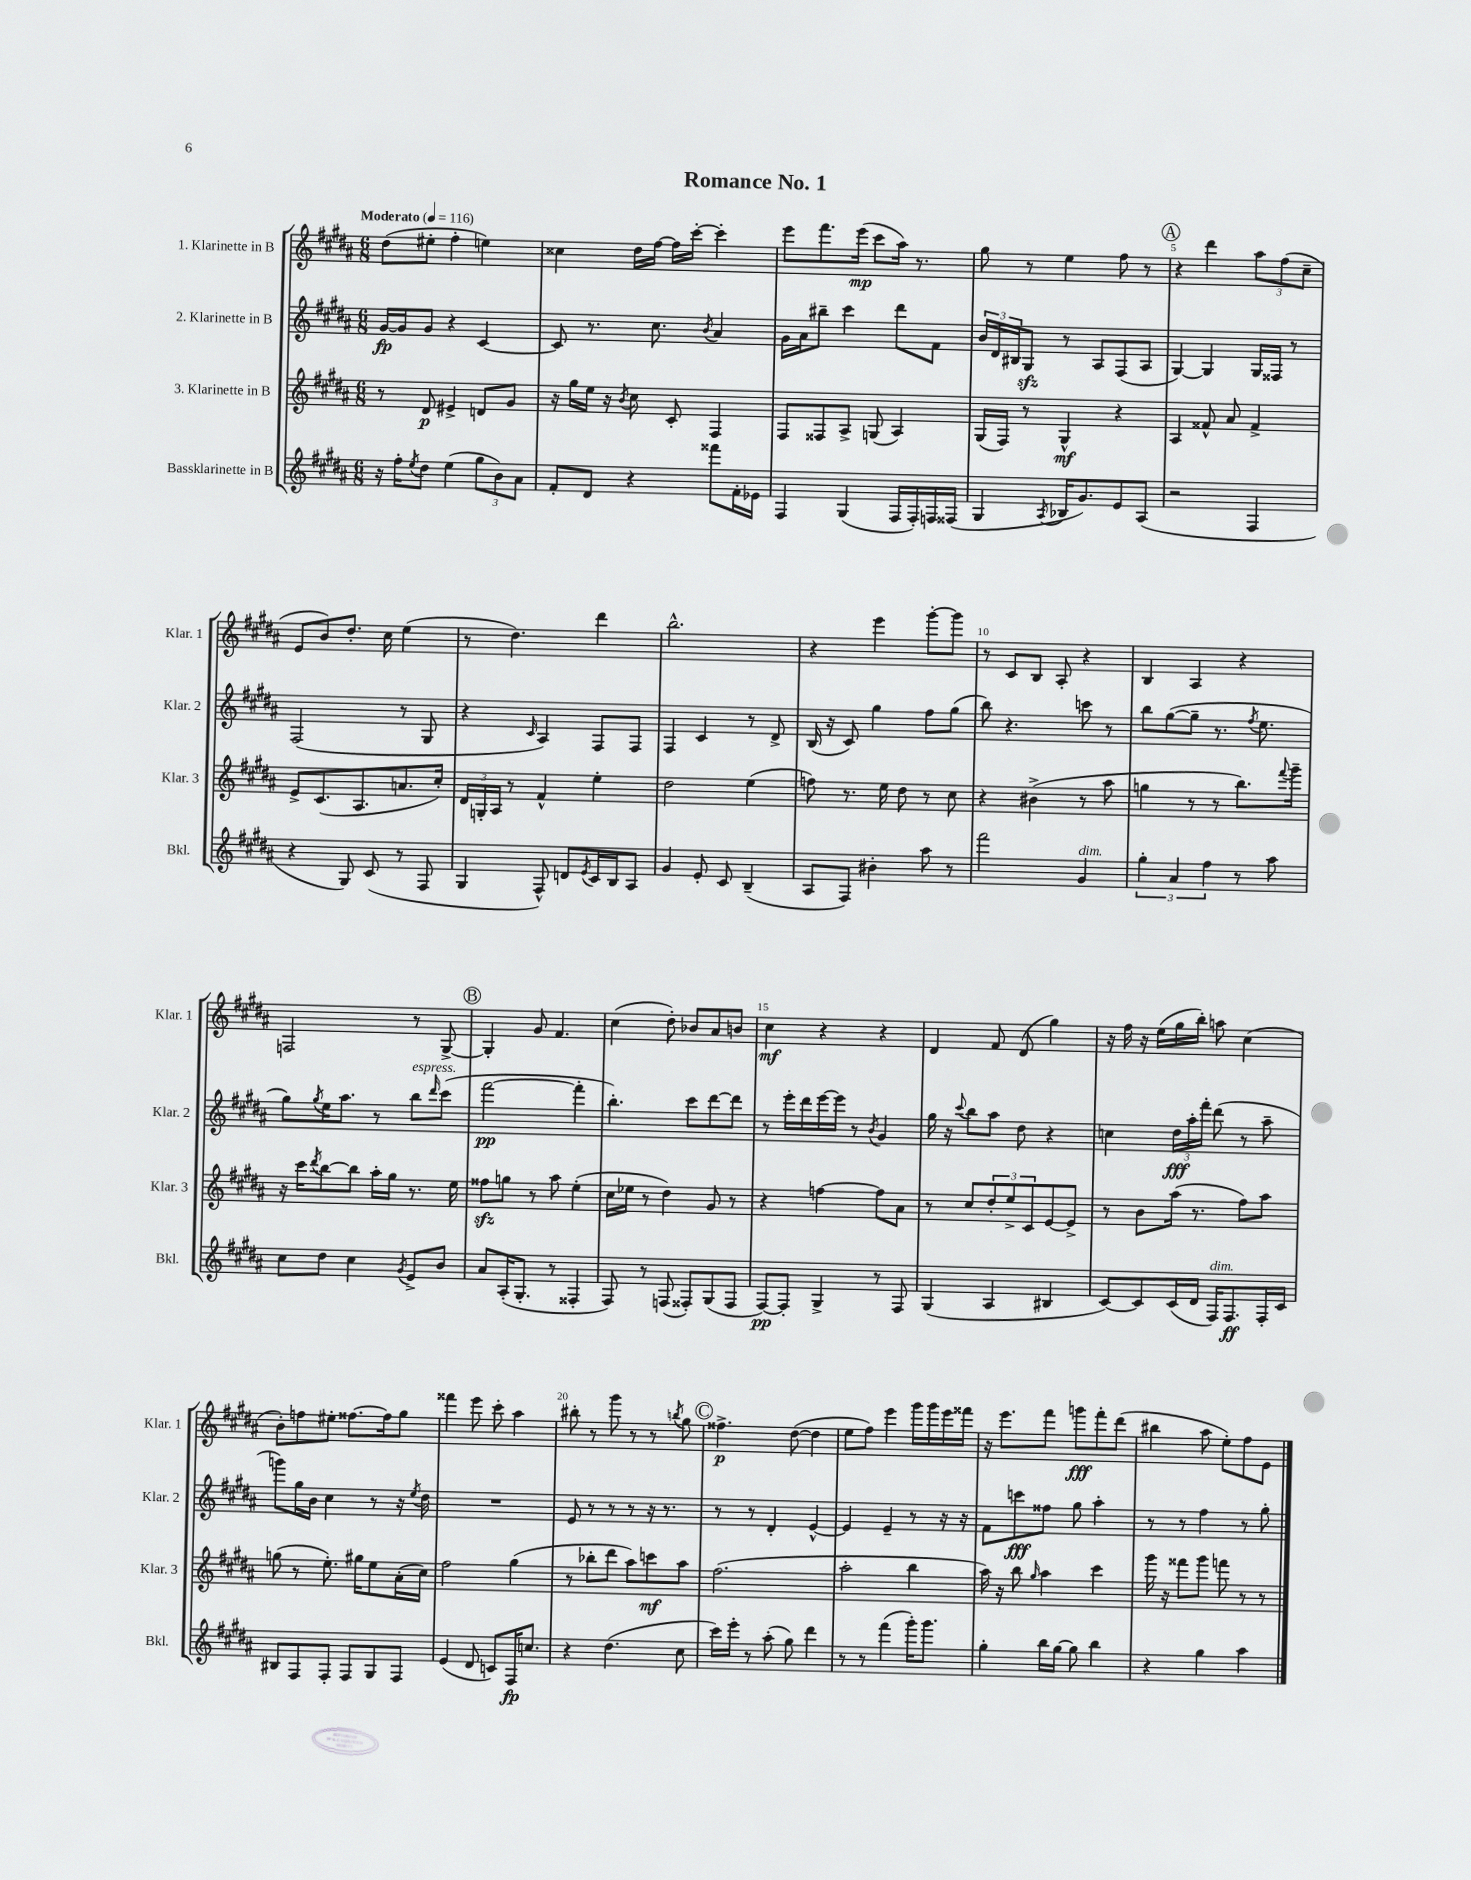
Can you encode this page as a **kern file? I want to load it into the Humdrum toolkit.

**kern	**kern	**kern	**kern
*staff4	*staff3	*staff2	*staff1
*clefG2	*clefG2	*clefG2	*clefG2
*k[f#c#g#d#a#]	*k[f#c#g#d#a#]	*k[f#c#g#d#a#]	*k[f#c#g#d#a#]
*M6/8	*M6/8	*M6/8	*M6/8
*MM116	*MM116	*MM116	*MM116
16r	8r	[16g#/LL	(8dd#\L
16ff#'\LK	.	16g#/]J	.
8qee/	.	.	.
8dd#\J	8d#/	8g#/J	8ee#'\J
(4ee\	4e#^/	4r	4ff#'\
12gg#\L	8d/L	[4c#/	4ee\)
12b\)	.	.	.
.	8g#/J	.	.
12a#\J	.	.	.
=	=	=	=
8f#'/L	16r	8c#/]	4cc##\
.	16gg#\LL	.	.
8d#/J	16ee\JJ	8.r	.
.	16r	.	.
.	8qb/	.	.
4r	8cc#\	.	16dd#\LL
.	.	8.cc#\	[16ff#\JJ
.	8c#'/	.	16ff#\]LL
.	.	.	[16ccc#'\JJ
.	.	8qb/	.
8fff##\L	4F#/	4a#/	4ccc#'\]
16f#'\L	.	.	.
16e-\JJ	.	.	.
=	=	=	=
4F#/	8F#/L	16g#\LL	8eee\L
.	.	16a#\J	.
.	8F##/	8bb#~\J	8.fff#\
(4G#/	8A#^/J	4ccc#\	.
.	.	.	(16eee\Jk
.	(8G/	.	8ccc#\L
16F#/LL	4A#/)	8ddd#\L	16aa#\Jk)
16F#'/)	.	.	8.r
16F/	.	8f#\J	.
(16F##/JJ	.	.	.
=	=	=	=
4G#/	(16G#/LL	24b/LL	8gg#\
.	.	24d#/	.
.	16F#/JJ)	.	.
.	.	24B#/J	.
.	8r	8G#/J	8r
8qA#/	.	.	.
16B-/LK	4G#^^/	8r	4ee\
8.g#/)	.	.	.
.	.	8A#/L	.
8e/	4r	(8F#/	8ff#\
(8A#/J	.	8A#/J	8r
=	=	=	=
2r	4A#/	[4G#/)	4r
.	8f##^^/	4G#/]	4ddd#\
.	8a#/	.	.
4F#/	4f##^/	16G#/LL	12aa#\L
.	.	16F##/JJ	.
.	.	.	(12ff#\
.	.	8r	.
.	.	.	12cc#~\J
=	=	=	=
4r	8e^/L	(2F#/	8e/L
.	(8.c#/	.	8b/)
8G#/)	.	.	8.dd#'/J
.	8.A#/	.	.
(8c#/	.	.	.
.	.	.	16cc#\
8r	8.a/	8r	(4ee\
8F#/	.	8G#/	.
.	16cc#'/Jk)	.	.
=	=	=	=
4G#/	24d#/LL	4r	8r
.	24G'/	.	.
.	24A#/JJ	.	.
.	8r	.	4.dd#\)
.	.	16qqc#/	.
8F#^^/)	4f#^^/	4A#/)	.
8d/L	.	.	.
8qe/	.	.	.
16c#/L	4ee'\	8F#/L	4ddd#\
16B/J	.	.	.
8A#/J	.	8F#/J	.
=	=	=	=
4g#/	2dd#\	4F#/	2.bb^^\
8e'/	.	4c#/	.
8c#/	.	.	.
(4B~/	(4ee\	8r	.
.	.	8d#^/	.
=	=	=	=
8A#/L	8ff\)	(16B/	4r
.	.	16r	.
8F#/J)	8.r	8c#/)	.
4b#'\	.	4gg#\	4eee\
.	16ee\	.	.
.	8dd#\	.	.
8aa#\	8r	8ff#\L	[8ggg#'\L
8r	8cc#\	(8gg#\J	8ggg#\]J
=	=	=	=
2fff#\	4r	8bb\)	8r
.	.	4.r	8c#/L
.	(4b#^\	.	8B/J
.	.	.	8A#'/
4g#/	8r	8ccc\	4r
.	8aa#\	8r	.
=	=	=	=
6gg#'\	4gg\	8bb\L	4B/
.	.	([8gg#\	.
6a#/	.	.	.
.	8r	8gg#~\]J	4A#/
6ff#\	.	.	.
.	8r	8.r	.
8r	8.bb\L)	.	4r
.	.	8qff#/	.
.	.	8.ee\	.
8aa#\	.	.	.
.	8qqfff#/	.	.
.	16ggg#~\Jk	.	.
=	=	=	=
8cc#\L	16r	8gg#\L)	2F/
.	16ccc#\LK	.	.
.	8qddd#/	8qgg#/	.
8dd#\J	[8bb\	16ee\K	.
.	.	8.aa#\J	.
4cc#\	8bb\]J	.	.
.	16aa#'\LL	8r	.
.	16gg#\JJ	.	.
8qg#/	.	.	.
8e^/L	8.r	8bb\L	8r
.	.	16qqddd#/	.
8b/J	.	(8ccc#\J	[8G#^/
.	16ee\	.	.
=	=	=	=
8a#/L	8ff##\L	[2fff#\	4G#'/]
(16A#'/K	8gg\J	.	.
8.G#'/J	.	.	.
.	8r	.	8g#/
8r	8aa#\	.	4.f#/
4F##'/	(4ee'\	4fff#'\]	.
=	=	=	=
8F#/)	16cc#\LL	4.bb'\)	(4cc#\
.	16ee-\JJ	.	.
8r	8r	.	.
(8F/	4dd#\)	.	8dd#'\)
8F##'/L)	.	8ccc#\L	8b-/L
(8G#/	8g#/	[8ddd#\	8a#/
8F##/J	8r	8ddd#\]J	8b/J
=	=	=	=
[8F#/L)	4r	8r	4cc#\
8F#'/]J	.	16eee'\LL	.
.	.	16ddd#\	.
4G#^/	[4ff\	[16eee\	4r
.	.	16eee\]JJ	.
.	.	8r	.
.	.	8qb/	.
8r	8ff\]L	4g#/	4r
8F#/	8a#\J	.	.
=	=	=	=
(4G#/	8r	16gg#\	4d#/
.	.	16r	.
.	.	8qqccc#/	.
.	8cc#/L	8bb\L	.
4A#/	12dd#'/	8aa#\J	8f#/
.	12ee^/	.	.
.	.	8dd#\	(8d#/
.	12c#/	.	.
4B#/	[8e/	4r	4gg#\)
.	8e^/]J	.	.
=	=	=	=
[8c#/L)	8r	4cc\	16r
.	.	.	16ff#\
8c#/]	8b\L	.	16r
.	.	.	(16ee\LL
(16c#/L	(16aa#\Jk	24dd#\LL	16gg#\
.	.	24aa#'\	.
16d#/JJ	8.r	.	16bb'\JJ)
.	.	24fff#'\JJ	.
16F#/LK)	.	(8ddd#\	8aa\
8.F#/	.	.	.
.	8ff#\L)	8r	(4cc#\
16F#'/L	8aa#\J	8aa#~\	.
16c#/JJ	.	.	.
=	=	=	=
8B#/L	(8gg\	8ggg\L)	8b'\L)
8F#/	8r	16gg#\L	8ff\
.	.	16b\JJ	.
8F#'/J	8.ee'\)	4cc#\	8ee#'\J
8F#/L	.	.	[8.ff##\L
.	16gg#\LK	.	.
8G#/	8ee\	8r	.
.	.	.	16ff##\]k
8F#/J	(16a#'\L	16r	8gg#\J
.	.	8qee/	.
.	16cc#\JJ)	16dd#\	.
=	=	=	=
(4e/	2ff#\	2.r	4fff##\
8d#/	.	.	8eee\
8c/L)	.	.	8ccc#'\
16F#/K	(4gg#\	.	4aa#\
8.cc/J	.	.	.
=	=	=	=
4r	8r	8e/	8bb#'\
.	8bb-'\L	8r	8r
(4.dd#\	8ddd#\J	8r	8ggg#\
.	8aa#\L)	8r	8r
.	8ccc\	16r	8r
.	.	8.r	.
.	.	.	8qbb/
8cc#\	8aa#\J	.	8gg#\
=	=	=	=
16ccc#\LL)	(2.ff#\	8r	4.ff##^\
16eee'\JJ	.	.	.
8r	.	8r	.
(8aa#'\	.	4d#'/	.
8gg#\)	.	.	([8dd#\
4ddd#\	.	[4e^^/	4dd#\]
=	=	=	=
8r	2aa#'\	4e/]	8ee\L
8r	.	.	8ff#\J)
(4fff#\	.	4e~/	4eee\
16ggg#'\LK)	4bb\	8r	16ggg#\LL
8.ggg#\J	.	.	16ggg#\
.	.	16r	16eee\
.	.	16r	16fff##\JJ
=	=	=	=
4gg#'\	16aa#\)	8f#\L	16r
.	16r	.	8.eee\L
.	8bb\	8ccc\	.
.	16qqgg#/	.	.
16bb\LL	4aa#\	8ff##\J	8fff#\J
[16gg#\JJ	.	.	.
8gg#\]	.	8gg#\	8ggg\L
4bb\	4ccc#\	4aa#'\	8fff#'\
.	.	.	(8ddd#\J
=	=	=	=
4r	16ggg#\	8r	4bb#\
.	16r	.	.
.	8fff##\L	8r	.
4gg#\	8ggg#\J	4ff#\	8aa#\
.	8fff\	.	8ee'\L)
4aa#\	8r	8r	8ff#\
.	8r	8gg#'\	8e\J
==	==	==	==
*-	*-	*-	*-
